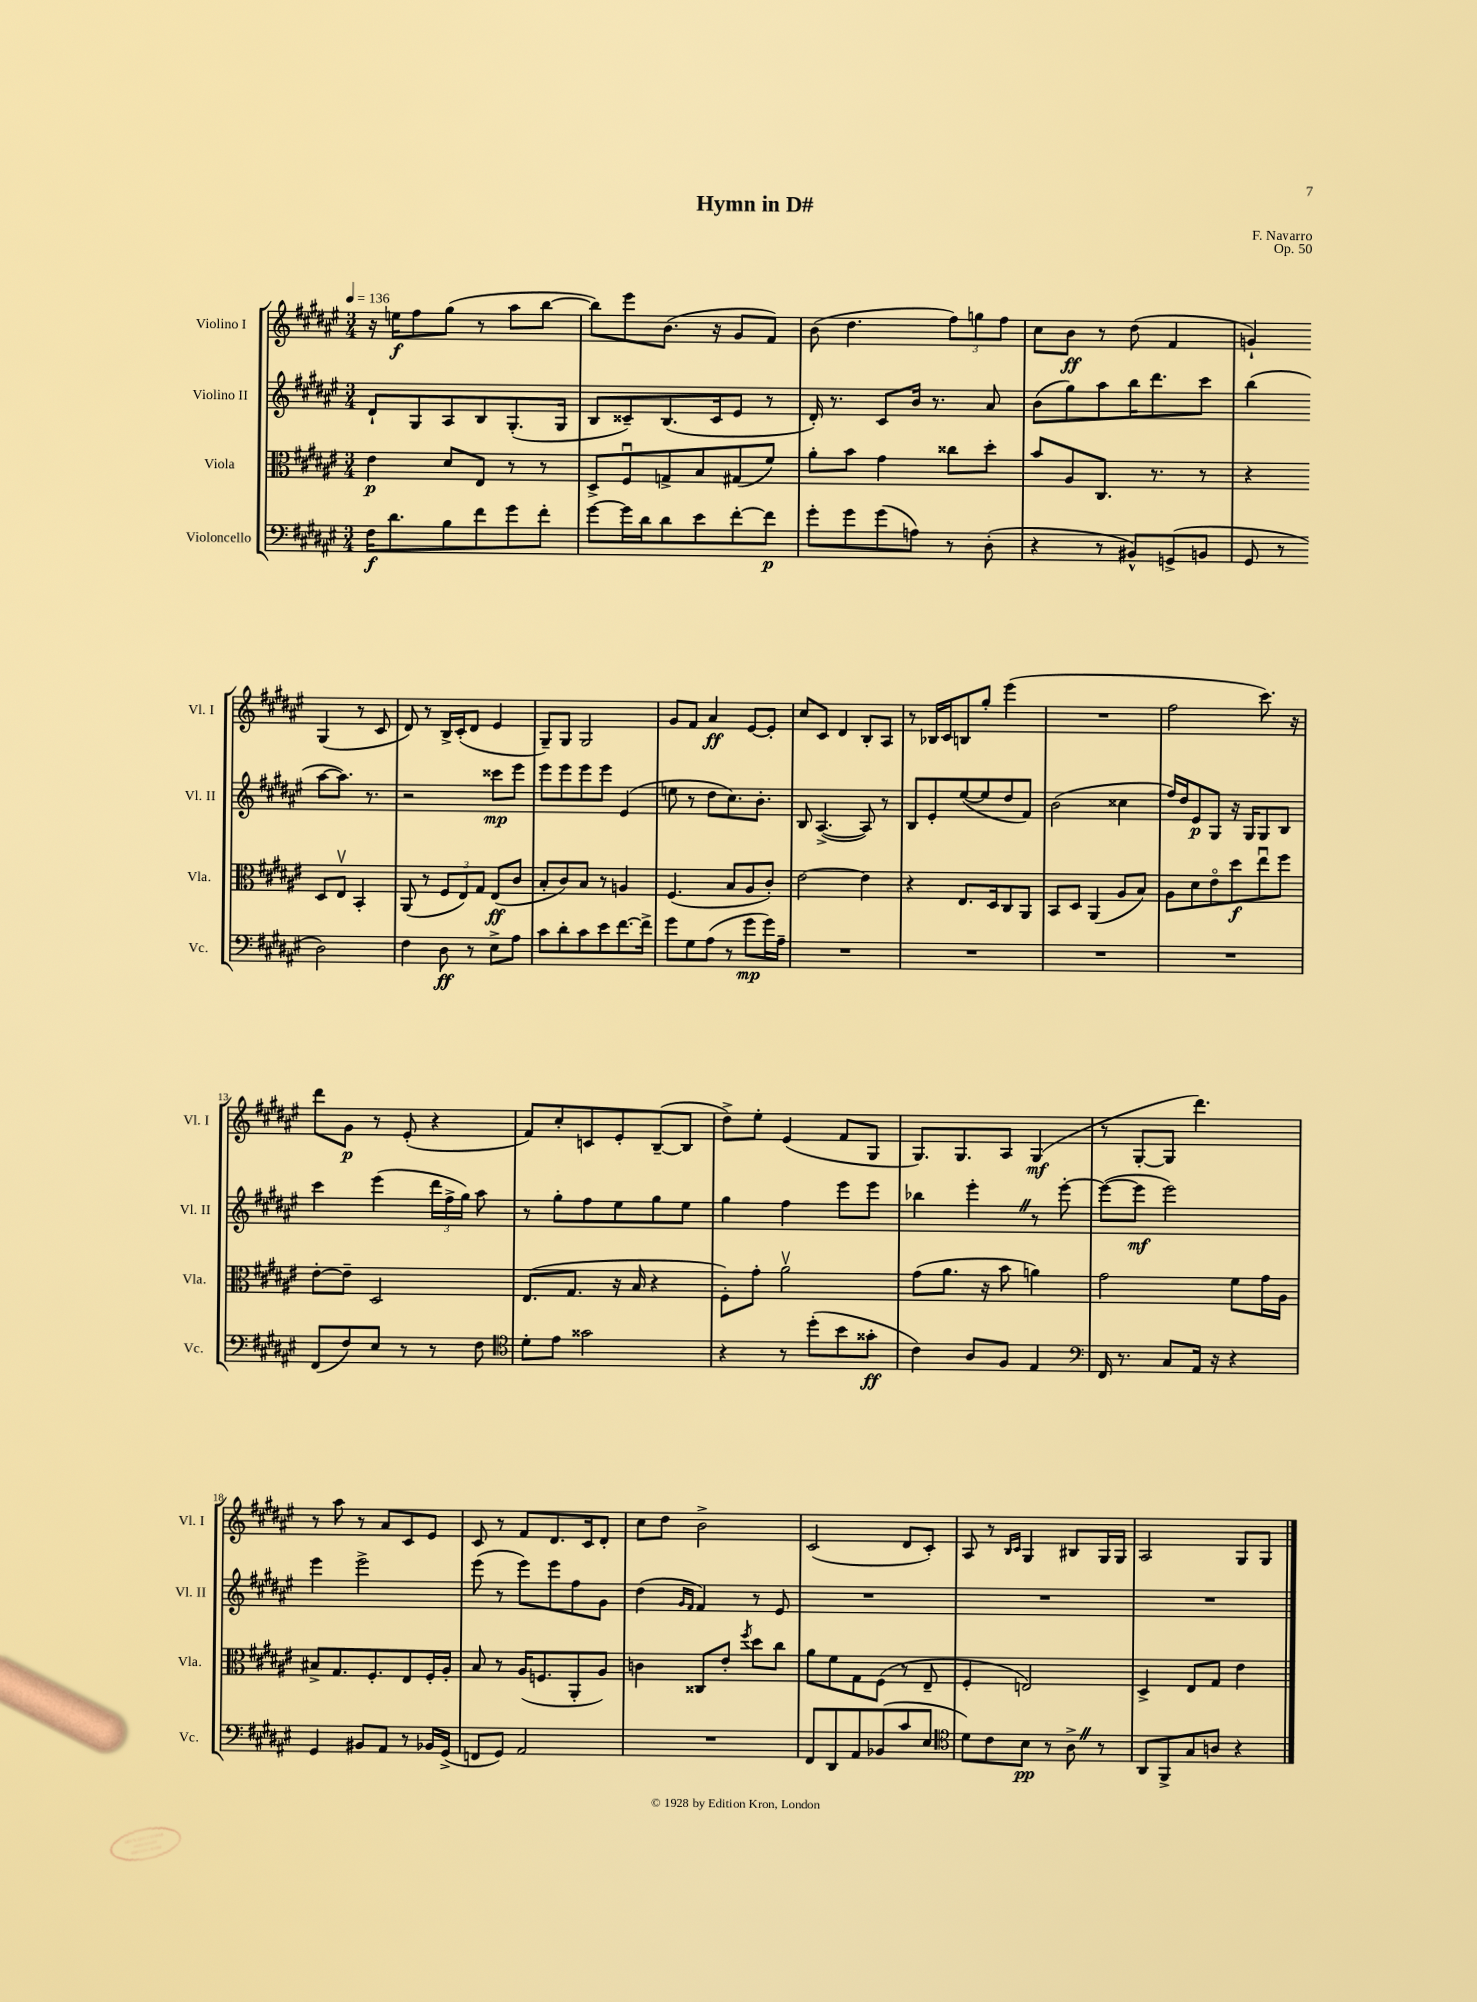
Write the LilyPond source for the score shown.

\header { title = "Hymn in D#" composer = "F. Navarro" opus = "Op. 50" }
<<
\new StaffGroup <<
\new Staff = "s0" \with { instrumentName = "Violino I" shortInstrumentName = "Vl. I" } {
    \clef treble \key fis \major \numericTimeSignature \time 3/4 \tempo 4 = 136
    \autoBeamOff r16 e''16[\f fis''8 gis''8]( r8 ais''8[ b''8]~ |
    b''8[) eis'''8 b'8.]( r16 gis'8[ fis'8]) |
    b'8( dis''4. \tuplet 3/2 { fis''8[) g''8 fis''8] } |
    cis''8[ b'8]\ff r8 dis''8( fis'4 |
    g'4-!) gis4( r8 cis'8 |
    dis'8) r8 b16[-> cis'16-.( dis'8] eis'4 |
    gis8[--) gis8] gis2 |
    gis'8[ fis'8] ais'4\ff eis'8[~ eis'8]-. |
    cis''8[ cis'8] dis'4 b8[-. ais8] |
    r8 bes16[ cis'16 b8 gis''8]-. eis'''4( |
    R2. |
    fis''2 cis'''8.) r16 |
    dis'''8[ gis'8]\p r8 eis'8-.( r4 |
    fis'8[) cis''8-. c'8 eis'8-. b8~--( b8] |
    dis''8[->) eis''8]-. eis'4( fis'8[ gis8] |
    gis8.[) gis8. ais8] gis4\mf( |
    r8 gis8[~-. gis8] dis'''4.) |
    r8 ais''8 r8 ais'8[ cis'8 eis'8] |
    cis'8 r8 fis'8[ dis'8. cis'16 dis'8]-. |
    cis''8[ dis''8] b'2-> |
    cis'2( dis'8[ cis'8]-.) |
    ais8 r8 \grace { b16[ cis'16] } gis4 bis8[ gis16 gis16] |
    ais2 gis8[ gis8] \bar "|." |
}
\new Staff = "s1" \with { instrumentName = "Violino II" shortInstrumentName = "Vl. II" } {
    \clef treble \key fis \major \numericTimeSignature \time 3/4
    \autoBeamOff dis'8[-! gis8 ais8 b8 gis8.-.( gis16] |
    b8[ cisis'8--) b8.( cisis'16 eis'8] r8 |
    dis'16-.) r8. cis'8[ b'16] r8. ais'8 |
    b'8[( gis''8) ais''8 b''16 dis'''8. cis'''8] |
    b''4( ais''8[~ ais''8.]) r8. |
    r2 cisis'''8[\mp eis'''8] |
    eis'''8[ eis'''8 eis'''8 eis'''8] eis'4( |
    e''8 r8 dis''8[ cis''8.) b'8.]-. |
    b8 ais4.~->( ais8) r8 |
    b8[ eis'8-. eis''8~( eis''8 dis''8 fis'8]) |
    b'2( cisis''4 |
    fis''16[) dis''16 eis'8\p gis8] r16 gis16[ gis8 b8] |
    cis'''4 eis'''4( \tuplet 3/2 { dis'''16[ fis''16-> gis''16]) } ais''8 |
    r8 gis''8[-. fis''8 eis''8 gis''8 eis''8] |
    gis''4 fis''4 eis'''8[ eis'''8] |
    bes''4 eis'''4-. \once \override BreathingSign.text = \markup { \musicglyph "scripts.caesura.straight" } \breathe r8 eis'''8~-. |
    eis'''8[~( eis'''8]\mf eis'''2) |
    eis'''4 eis'''2-> |
    eis'''8( r8 eis'''8[) eis'''8 fis''8 gis'8] |
    dis''4( \grace { gis'16[ fis'16] } fis'4) r8 eis'8 |
    R2. |
    R2. |
    R2. \bar "|." |
}
\new Staff = "s2" \with { instrumentName = "Viola" shortInstrumentName = "Vla." } {
    \clef alto \key fis \major \numericTimeSignature \time 3/4
    \autoBeamOff eis'4\p dis'8[ eis8] r8 r8 |
    dis8[-> fis8\downbow g8-> b8 gis8( fis'8]) |
    ais'8[-. b'8] gis'4 cisis''8[ dis''8]-. |
    b'8[ ais8 cis8.] r8. r8 |
    r4 dis8[ eis8]\upbow b,4-. |
    ais,8( r8 \tuplet 3/2 { fis8[ eis8) gis8] } eis8[\ff( cis'8] |
    b8[-. cis'8) b8] r8 a4 |
    fis4.( b8[ ais8 cis'8]-.) |
    eis'2~ eis'4 |
    r4 eis8.[ dis16 cis8 ais,8] |
    b,8[ dis8] ais,4( ais8[ b8]) |
    ais8[ dis'8 eis'8\flageolet dis''8\f eis''8\downbow fis''8] |
    eis'8[~-. eis'8]-- dis2 |
    eis8.[( gis8.] r16 b16 r4 |
    fis8[-.) gis'8]-. ais'2\upbow |
    gis'8[( ais'8.] r16 b'8 a'4) |
    gis'2 fis'8[ gis'16 ais16] |
    bis8[-> gis8. fis8.-. eis8 fis16-. ais16]-. |
    b8 r8 ais16[( f8. ais,8-. ais8]) |
    c'4 cisis8[ eis'8]-. \acciaccatura { fis''8 } dis''8[ cis''8] |
    ais'8[ fis'8 gis8 fis8]( r8 eis8-- |
    fis4-. e2) |
    dis4-> eis8[ gis8] eis'4 \bar "|." |
}
\new Staff = "s3" \with { instrumentName = "Violoncello" shortInstrumentName = "Vc." } {
    \clef bass \key fis \major \numericTimeSignature \time 3/4
    \autoBeamOff fis16[\f dis'8. b8 fis'8 gis'8 fis'8]-. |
    gis'8[~ gis'16 dis'16 dis'8 eis'8 fis'8~-. fis'8]\p |
    gis'8[-. gis'8 gis'8( a8]) r8 dis8-.( |
    r4 r8 bis,8[-^) g,8->( b,8] |
    gis,8 r8 dis2) |
    fis4 dis8\ff r8 eis8[-> ais8] |
    cis'8[ dis'8-. cis'8 eis'8 fis'8.~ fis'16]-> |
    gis'8[ gis8 ais8]( r8 gis'8[\mp gis'16) ais16]-- |
    R2. |
    R2. |
    R2. |
    R2. |
    fis,8[( fis8) eis8] r8 r8 fis8 |
    \clef tenor dis'8[-. eis'8] gisis'2 |
    r4 r8 dis''8[-.( b'8 gisis'8]-.\ff |
    cis'4) ais8[ fis8] eis4 |
    \clef bass fis,16 r8. cis8[ ais,16] r16 r4 |
    gis,4 bis,8[ ais,8] r8 bes,16[ gis,16]->( |
    f,8[ gis,8]) ais,2 |
    R2. |
    fis,8[ dis,8 ais,8 bes,8( cis'8 eis8] |
    \clef tenor dis'8[) cis'8 b8]\pp r8 ais8-> \once \override BreathingSign.text = \markup { \musicglyph "scripts.caesura.straight" } \breathe r8 |
    ais,8[ fis,8-> gis8 a8] r4 \bar "|." |
}
>>
>>
